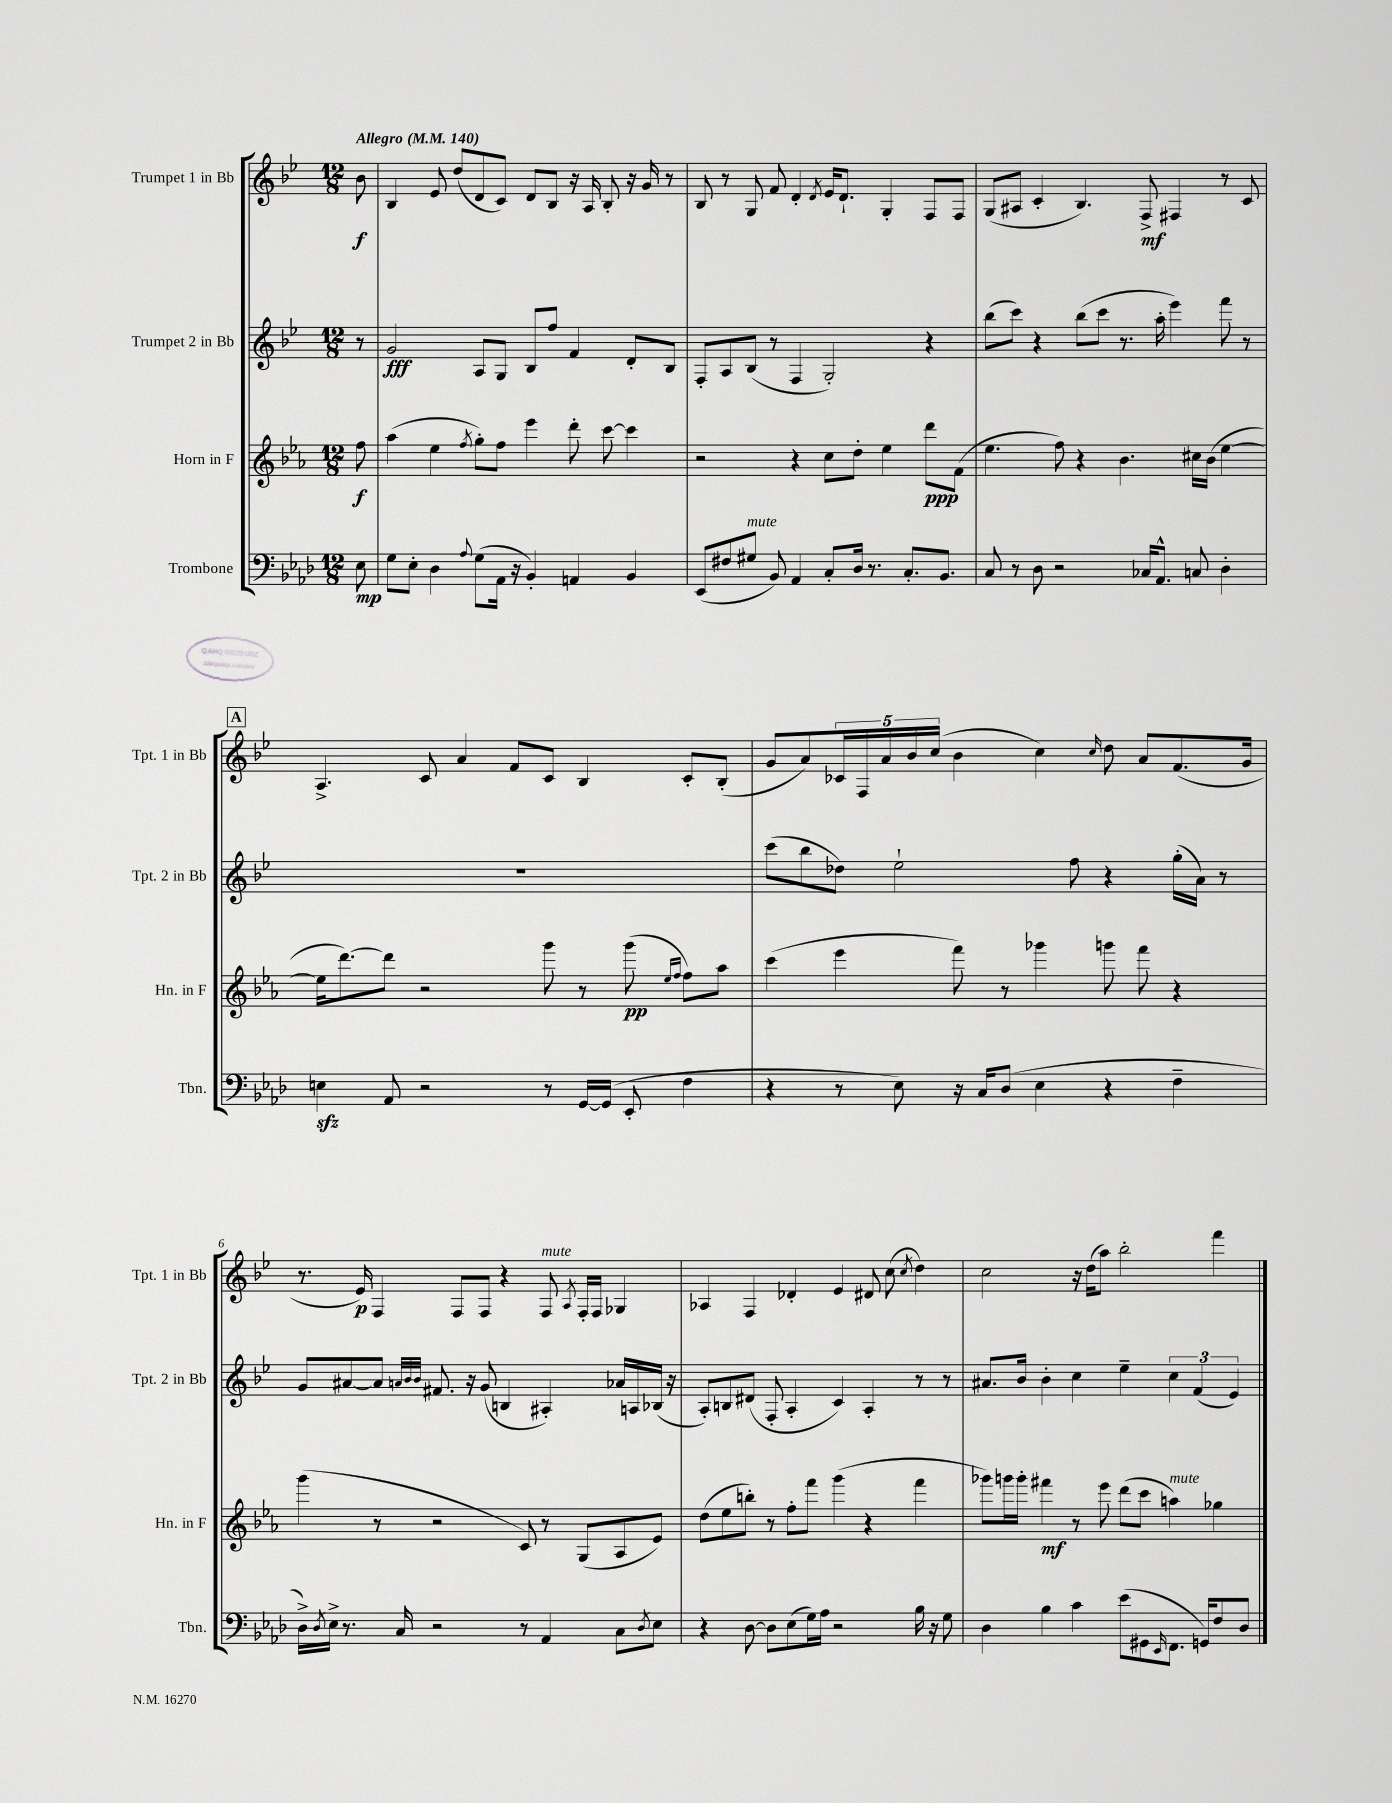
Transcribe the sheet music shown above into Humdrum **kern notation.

**kern	**dynam	**kern	**dynam	**kern	**dynam	**kern	**dynam
*part4	*part4	*part3	*part3	*part2	*part2	*part1	*part1
*staff4	*staff4	*staff3	*staff3	*staff2	*staff2	*staff1	*staff1
*I"Trombone	*	*I"Horn in F	*	*I"Trumpet 2 in Bb	*	*I"Trumpet 1 in Bb	*
*I'Tbn.	*	*I'Hn. in F	*	*I'Tpt. 2 in Bb	*	*I'Tpt. 1 in Bb	*
*clefF4	*	*clefG2	*	*clefG2	*	*clefG2	*
*k[b-e-a-d-]	*	*k[b-e-a-]	*	*k[b-e-]	*	*k[b-e-]	*
*M12/8	*	*M12/8	*	*M12/8	*	*M12/8	*
*MM140	*	*MM140	*	*MM140	*	*MM140	*
=	=	=	=	=	=	=	=
!	!	!	!	!	!	!LO:TX:a:B:t=Allegro	!
8E-\	mp	8ff\	f	8r	.	8b-\	f
=1	=1	=1	=1	=1	=1	=1	=1
8G\L	.	(4aa-\	.	2g/	fff	4B-/	.
8E-'\J	.	.	.	.	.	.	.
4D-\	.	4ee-\	.	.	.	8e-/	.
.	.	.	.	.	.	(8dd/L	.
8qqA-/	.	8qff/	.	.	.	.	.
(8G\L	.	8gg'\L)	.	8A/L	.	8d/	.
16AA-\Jk	.	8ff\J	.	8G/J	.	8c/J)	.
16r	.	.	.	.	.	.	.
4BB-'/)	.	4eee-\	.	8B-/L	.	8d/L	.
.	.	.	.	8ff/J	.	8B-/J	.
4AAn/	.	8ddd'\	.	4f/	.	16r	.
.	.	.	.	.	.	16A/	.
.	.	[8ccc\	.	.	.	8B-'/	.
4BB-/	.	4ccc\]	.	8d'/L	.	16r	.
.	.	.	.	.	.	16g/	.
.	.	.	.	8B-/J	.	8r	.
=2	=2	=2	=2	=2	=2	=2	=2
(8EE-/L	.	2r	.	8F'/L	.	8B-/	.
8F#X/	.	.	.	8A/	.	8r	.
!LO:TX:a:i:t=mute	!	!	!	!	!	!	!
8G#X/J	.	.	.	(8B-/J	.	8G/	.
8BB-/)	.	.	.	8r	.	8f/	.
4AA-/	.	4r	.	4F/	.	4d'/	.
.	.	.	.	.	.	8qd/	.
8C'/L	.	8cc\L	.	2G'/)	.	16e-/KL	.
.	.	.	.	.	.	8.d`/J	.
16D-/Jk	.	8dd'\J	.	.	.	.	.
8.r	.	.	.	.	.	.	.
.	.	4ee-\	.	.	.	4G'/	.
8.C'/L	.	.	.	.	.	.	.
.	.	8ddd\L	ppp	4r	.	8F/L	.
8.BB-/J	.	.	.	.	.	.	.
.	.	(8f\J	.	.	.	8F/J	.
=3	=3	=3	=3	=3	=3	=3	=3
8C/	.	4.ee-\	.	(8bb-\L	.	(8G/L	.
8r	.	.	.	8ccc\J)	.	8A#X/J	.
8D-\	.	.	.	4r	.	4c'/	.
2r	.	8ff\)	.	.	.	.	.
.	.	4r	.	(8bb-\L	.	4.B-/)	.
.	.	.	.	8ccc\J	.	.	.
.	.	4.b-\	.	8.r	.	.	.
16C-X/KL	.	.	.	.	.	8F^/	mf
8.AA-^^/J	.	.	.	16aa'\	.	.	.
.	.	.	.	4eee-\)	.	4F#X/	.
8Cn/	.	16cc#X\LL	.	.	.	.	.
.	.	(16b-\JJ	.	.	.	.	.
4D-'\	.	[4ee-\	.	8fff\	.	8r	.
.	.	.	.	8r	.	8c/	.
!!LO:LB:g=z
!!LO:REH:place=s1:t=A
=4	=4	=4	=4	=4	=4	=4	=4
4Enzz\	.	16ee-\KL]	.	1.r	.	4.A^/	.
.	.	[8.ddd\)	.	.	.	.	.
8AA-/	.	8ddd\J]	.	.	.	.	.
2r	.	2r	.	.	.	8c/	.
.	.	.	.	.	.	4a/	.
.	.	.	.	.	.	8f/L	.
8r	.	8ggg\	.	.	.	8c/J	.
[16GG/LL	.	8r	.	.	.	4B-/	.
(16GG/JJ]	.	.	.	.	.	.	.
8EE-'/	.	(8ggg\	pp	.	.	.	.
.	.	16qqee-/LL	.	.	.	.	.
.	.	16qqff/JJ	.	.	.	.	.
4F\	.	8ff\L)	.	.	.	8c'/L	.
.	.	8aa-\J	.	.	.	(8B-'/J	.
=5	=5	=5	=5	=5	=5	=5	=5
4r	.	(4ccc\	.	(8ccc\L	.	8g/L	.
.	.	.	.	8bb-\	.	8a/)	.
8r	.	4eee-\	.	8dd-X\J)	.	20c-X/L	.
.	.	.	.	.	.	20F/	.
.	.	.	.	.	.	20a/	.
8E-\)	.	.	.	2ee-`\	.	.	.
.	.	.	.	.	.	20b-/	.
.	.	.	.	.	.	(20cc/JJ	.
16r	.	8fff\)	.	.	.	4b-\	.
16C/KL	.	.	.	.	.	.	.
(8D-/J	.	8r	.	.	.	.	.
4E-\	.	4ggg-X\	.	.	.	4cc\)	.
.	.	.	.	8ff\	.	.	.
.	.	.	.	.	.	16qqcc/	.
4r	.	8gggn\	.	4r	.	8dd\	.
.	.	8fff\	.	.	.	8a/L	.
4F~\	.	4r	.	(16gg'\LL	.	(8.f/	.
.	.	.	.	16a\JJ)	.	.	.
.	.	.	.	8r	.	.	.
.	.	.	.	.	.	16g/Jk	.
!!LO:LB:g=z
=6	=6	=6	=6	=6	=6	=6	=6
16D-^\LL)	.	(4ggg\	.	8g/L	.	8.r	.
8qD-/	.	.	.	.	.	.	.
16E-^\JJ	.	.	.	.	.	.	.
8.r	.	.	.	[8a#X/	.	.	.
.	.	.	.	.	.	16e-/)	p
.	.	8r	.	8a#/J]	.	4F/	.
16C/	.	.	.	.	.	.	.
.	.	.	.	32qqan/LLL	.	.	.
.	.	.	.	32qqb-/	.	.	.
.	.	.	.	32qqb-/JJJ	.	.	.
2r	.	2r	.	8.f#X/	.	.	.
.	.	.	.	.	.	8F/L	.
.	.	.	.	16r	.	.	.
.	.	.	.	(8g/	.	8F/J	.
.	.	.	.	4Bn/	.	4r	.
8r	.	8c/)	.	.	.	.	.
!	!	!	!	!	!	!LO:TX:a:i:t=mute	!
4AA-/	.	8r	.	4A#X'/)	.	8F/	.
.	.	.	.	.	.	8qA/	.
.	.	(8G/L	.	.	.	16F'/LL	.
.	.	.	.	.	.	16F/JJ	.
8C\L	.	8A-/	.	16a-X/LL	.	4G-X/	.
.	.	.	.	16An/	.	.	.
8qD-/	.	.	.	.	.	.	.
8E-\J	.	8e-/J)	.	(16B-X/JJ	.	.	.
.	.	.	.	16r	.	.	.
=7	=7	=7	=7	=7	=7	=7	=7
4r	.	(8dd\L	.	8A'/L)	.	4A-X/	.
.	.	8ee-\	.	8Bn/	.	.	.
[8D-\	.	8bbn'\J)	.	(8d#X/J	.	4F/	.
8D-\L]	.	8r	.	8F'/	.	.	.
(8E-\	.	8ff'\L	.	4A'/	.	4d-X'/	.
16G\L)	.	8fff\J	.	.	.	.	.
16A-\JJ	.	.	.	.	.	.	.
2r	.	(4ggg\	.	4c/)	.	4e-/	.
.	.	4r	.	4A'/	.	8d#X/	.
.	.	.	.	.	.	(8cc\	.
.	.	.	.	.	.	8qcc/	.
16B-\	.	4fff\	.	8r	.	4dd\)	.
16r	.	.	.	.	.	.	.
8G\	.	.	.	8r	.	.	.
=8	=8	=8	=8	=8	=8	=8	=8
4D-\	.	8ggg-X\L)	.	8.a#X/L	.	2cc\	.
.	.	16gggn\L	.	.	.	.	.
.	.	16ggg'\JJ	.	16b-/Jk	.	.	.
4B-\	.	4fff#X\	mf	4b-'\	.	.	.
4c\	.	8r	.	4cc\	.	16r	.
.	.	.	.	.	.	(16dd\KL	.
.	.	8eee-\	.	.	.	8aa\J)	.
(8e-\L	.	(8ddd\L	.	4ee-~\	.	2bb-'\	.
8GG#X\	.	8ccc\J	.	.	.	.	.
16qqEE-/	.	.	.	.	.	.	.
!	!	!LO:TX:a:i:t=mute	!	!	!	!	!
8.FF\J	.	4aan\)	.	6cc\	.	.	.
.	.	.	.	(6f/	.	.	.
16GGn/KL)	.	.	.	.	.	.	.
8F/	.	4gg-X\	.	.	.	4fff\	.
.	.	.	.	6e-/)	.	.	.
8D-/J	.	.	.	.	.	.	.
==	==	==	==	==	==	==	==
*-	*-	*-	*-	*-	*-	*-	*-
